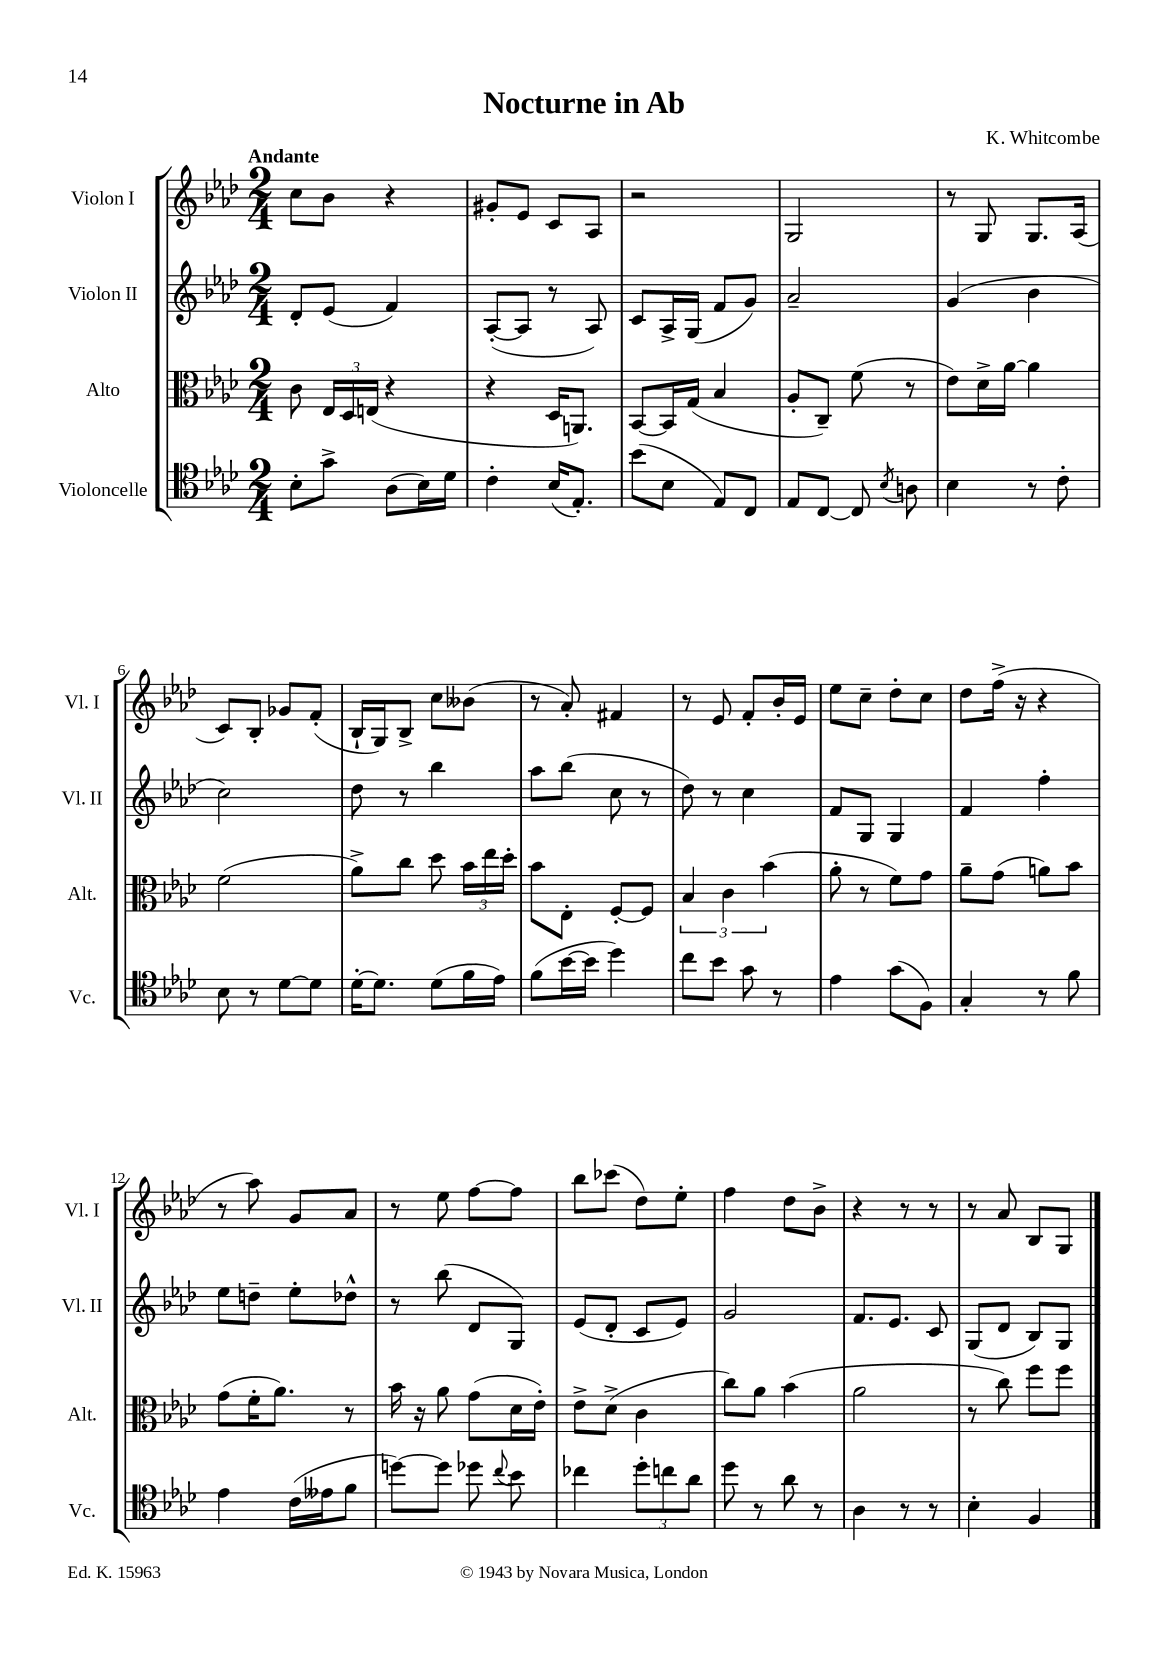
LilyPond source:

\header { title = "Nocturne in Ab" composer = "K. Whitcombe" }
<<
\new StaffGroup <<
\new Staff = "s0" \with { instrumentName = "Violon I" shortInstrumentName = "Vl. I" } {
    \clef treble \key aes \major \numericTimeSignature \time 2/4 \tempo "Andante"
    \autoBeamOff c''8[ bes'8] r4 |
    gis'8[-. ees'8] c'8[ aes8] |
    r2 |
    g2 |
    r8 g8 g8.[ aes16]( |
    c'8[) bes8]-. ges'8[ f'8]-.( |
    bes16[-! g16) bes8]-> c''8[ beses'8]( |
    r8 aes'8-.) fis'4 |
    r8 ees'8 f'8[-. bes'16-. ees'16] |
    ees''8[ c''8]-- des''8[-. c''8] |
    des''8[ f''16]->( r16 r4 |
    r8 aes''8) g'8[ aes'8] |
    r8 ees''8 f''8[~ f''8] |
    bes''8[ ces'''8]( des''8[) ees''8]-. |
    f''4 des''8[ bes'8]-> |
    r4 r8 r8 |
    r8 aes'8 bes8[ g8] \bar "|." |
}
\new Staff = "s1" \with { instrumentName = "Violon II" shortInstrumentName = "Vl. II" } {
    \clef treble \key aes \major \numericTimeSignature \time 2/4
    \autoBeamOff des'8[-. ees'8]( f'4) |
    aes8[~-.( aes8] r8 aes8) |
    c'8[ aes16-> g16]( f'8[ g'8]) |
    aes'2-- |
    g'4( bes'4 |
    c''2) |
    des''8 r8 bes''4 |
    aes''8[ bes''8]( c''8 r8 |
    des''8) r8 c''4 |
    f'8[ g8] g4 |
    f'4 f''4-. |
    ees''8[ d''8]-- ees''8[-. des''8]-^ |
    r8 bes''8( des'8[ g8]) |
    ees'8[( des'8]-. c'8[ ees'8]) |
    g'2 |
    f'8.[ ees'8.] c'8 |
    g8[( des'8] bes8[) g8] \bar "|." |
}
\new Staff = "s2" \with { instrumentName = "Alto" shortInstrumentName = "Alt." } {
    \clef alto \key aes \major \numericTimeSignature \time 2/4
    \autoBeamOff c'8 \tuplet 3/2 { ees16[ des16 e16]( } r4 |
    r4 des16[ a,8.]) |
    bes,8[~ bes,16 g16]( bes4 |
    aes8[-. c8]--) f'8( r8 |
    ees'8[) des'16-> aes'16]~ aes'4 |
    f'2( |
    aes'8[->) c''8] des''8 \tuplet 3/2 { bes'16[ ees''16 des''16]-. } |
    bes'8[ ees8]-. f8[~-. f8] |
    \tuplet 3/2 { bes4 c'4 bes'4( } |
    aes'8-. r8 f'8[) g'8] |
    aes'8[-- g'8]( a'8[) bes'8] |
    g'8[( f'16-. aes'8.]) r8 |
    bes'16 r16 aes'8 g'8[( des'16 ees'16]-.) |
    ees'8[-> des'8]->( c'4 |
    c''8[) aes'8] bes'4( |
    aes'2 |
    r8 c''8) f''8[ f''8] \bar "|." |
}
\new Staff = "s3" \with { instrumentName = "Violoncelle" shortInstrumentName = "Vc." } {
    \clef tenor \key aes \major \numericTimeSignature \time 2/4
    \autoBeamOff bes8[-. g'8]-> aes8[( bes16) des'16] |
    c'4-. bes16[( ees8.]-.) |
    bes'8[( bes8] ees8[) c8] |
    ees8[ c8]~ c8 \acciaccatura { bes8 } a8 |
    bes4 r8 c'8-. |
    bes8 r8 des'8[~ des'8] |
    des'16[~-. des'8.] des'8[( f'16 ees'16]) |
    f'8[( bes'16~ bes'16] des''4) |
    c''8[ bes'8] g'8 r8 |
    ees'4 g'8[( f8]) |
    g4-. r8 f'8 |
    ees'4 c'16[( eeses'16 f'8] |
    d''8[~) d''8] des''8 \appoggiatura { c''8 } bes'8 |
    ces''4 \tuplet 3/2 { des''8[-. c''8 aes'8] } |
    des''8 r8 aes'8 r8 |
    aes4 r8 r8 |
    bes4-. f4 \bar "|." |
}
>>
>>
